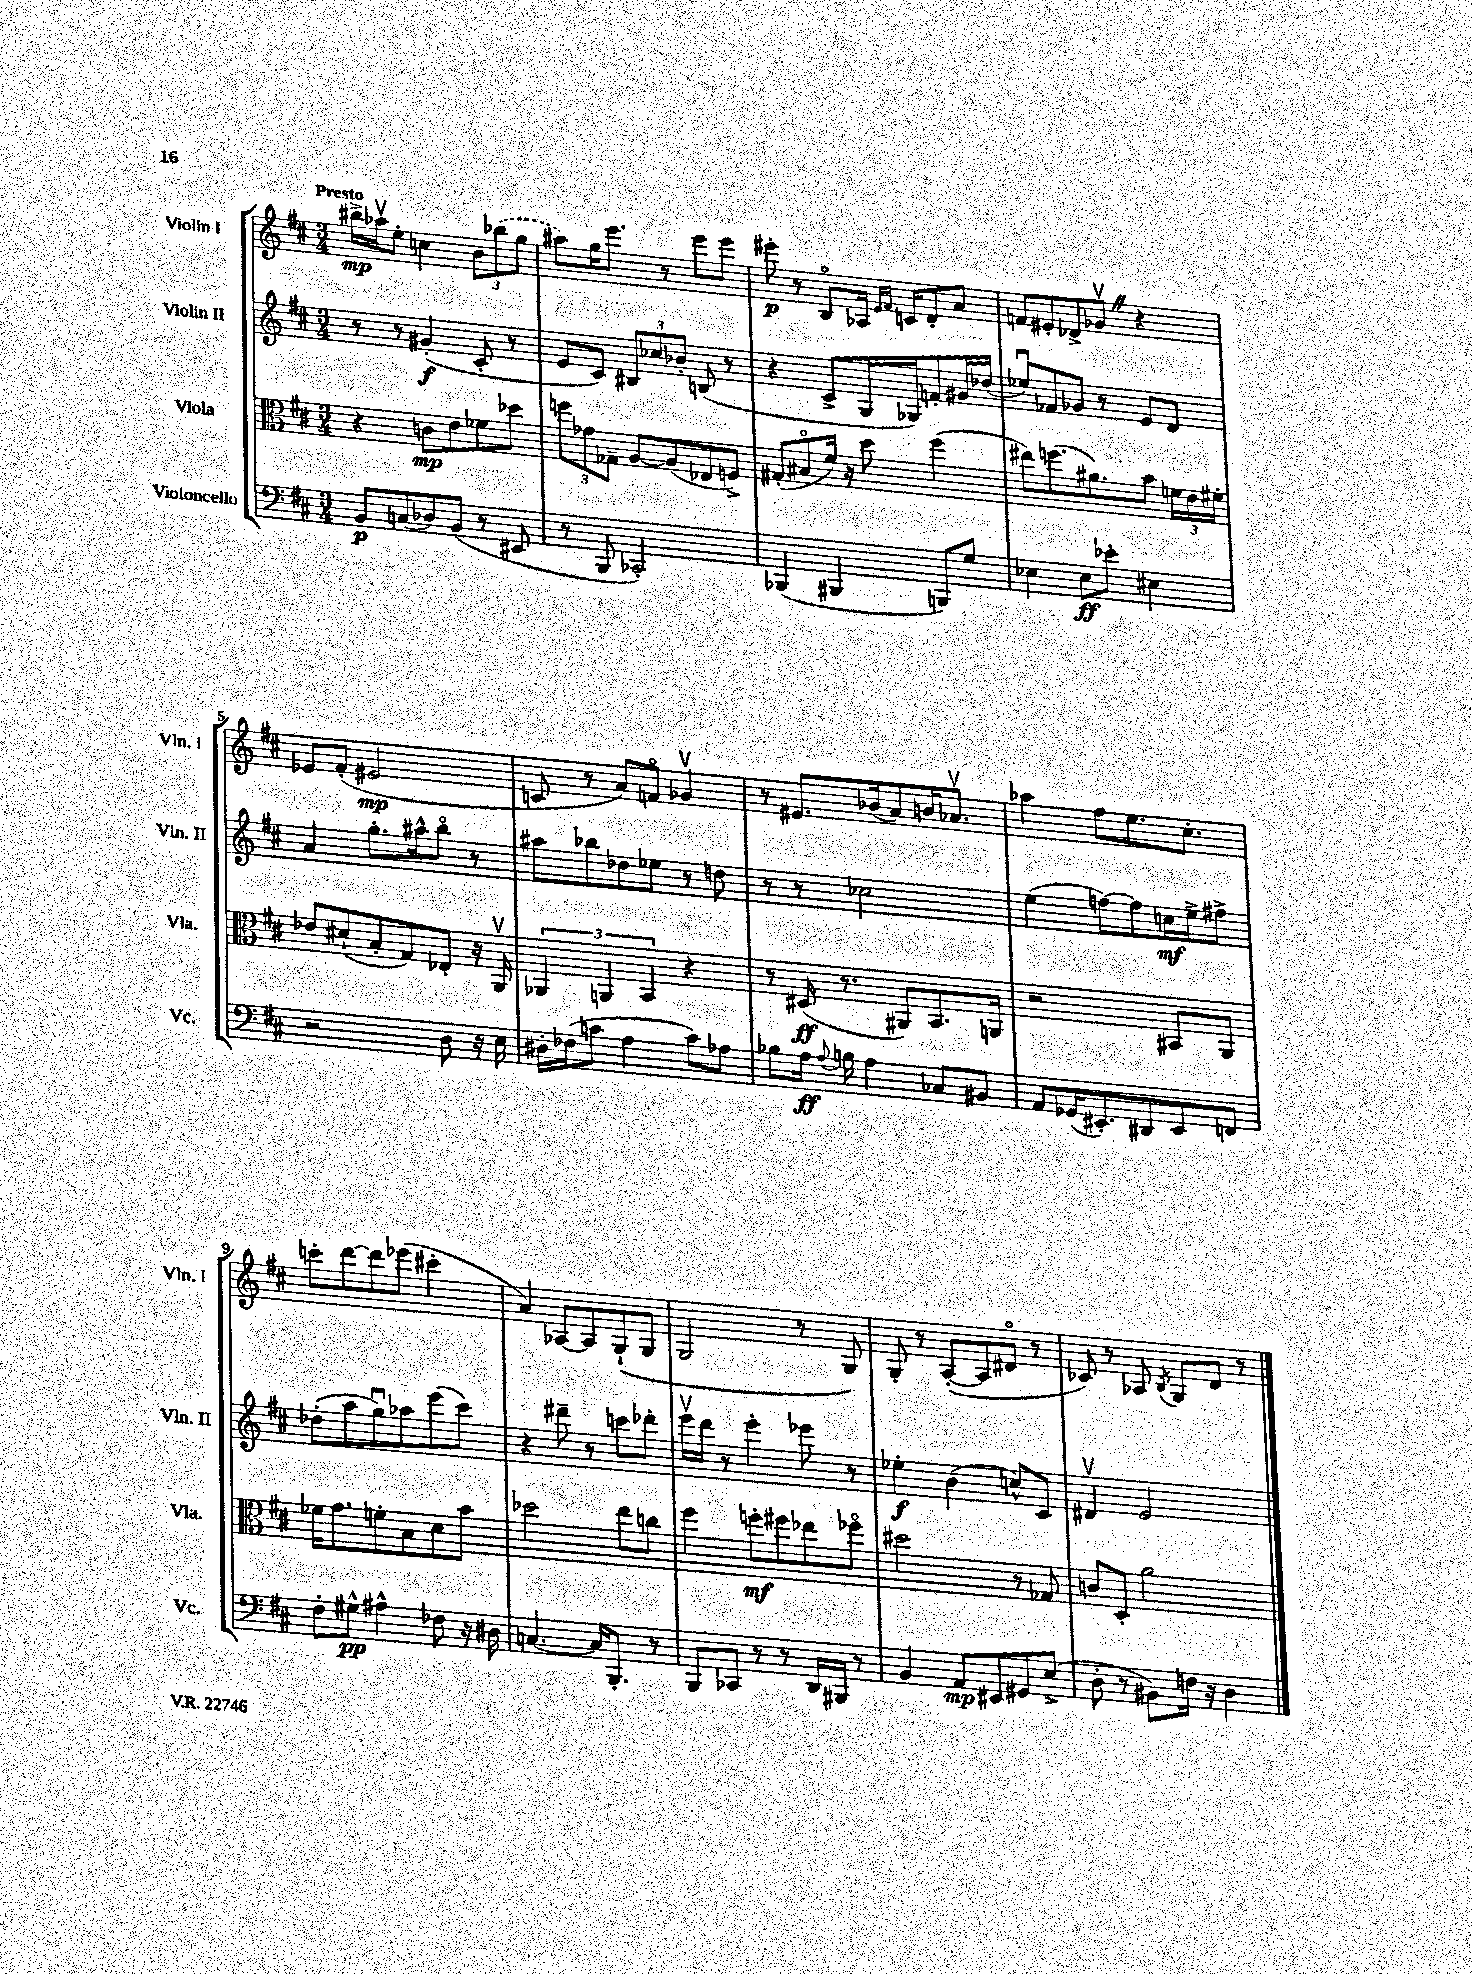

**kern	**kern	**kern	**kern
*staff4	*staff3	*staff2	*staff1
*clefF4	*clefC3	*clefG2	*clefG2
*k[f#c#]	*k[f#c#]	*k[f#c#]	*k[f#c#]
*M3/4	*M3/4	*M3/4	*M3/4
8BB	4r	8r	16bb#^
.	.	.	16aa-v
(8C	.	8r	8ee'
8D-)	8c	(4g#'	4cc
(8BB	8e	.	.
8r	8f-	8c#'	12b
.	.	.	(12bb-
8EE#	8dd-	8r	.
.	.	.	12gg
=	=	=	=
8r	12ff	8e	8aa#)
.	12g-	.	.
8BBB	.	8c#)	16gg
.	12G-~	.	.
.	.	.	8.eee
2CC-')	[8A	12B#	.
.	.	12cc-	.
.	(8A]	.	8r
.	.	12b-'	.
.	8E-	(8B	8eee
.	8F^)	8r	8eee
=	=	=	=
(4BBB-	(8G#'	4r	8eee#'
.	8B#o	.	8r
4BBB#	16f#)	8c#^	8Bo
.	16r	.	.
.	8dd	16G	16A-
.	.	.	16qqe
.	.	.	16qqf#
.	.	16G-)	16c
8BBB)	(4ff#	8f'	8d'
8G	.	16g#	8a
.	.	(16dd-	.
=	=	=	=
4E-	8ee#)	8ee-u)	8f
.	(8.ff	8f-	8e#'
8E-	.	8g-	8d-^
.	8.a#)	.	.
8e-'	.	8r	8g-v
4E#	8b	8e	4r
.	24f	8d	.
.	24e	.	.
.	24f#'	.	.
=	=	=	=
2r	8e-	4a	8e-
.	(8d#`	.	(8f#'
.	8B'	8.gg'	2e#
.	8G)	.	.
.	.	16aa#^^	.
8D	8E-'	8bbo	.
16r	16r	8r	.
16E	16AAv	.	.
=	=	=	=
16D#'	6AA-	8aa#	8c
(16F-	.	.	.
8c	.	8bb-	8r
.	6AA	.	.
4A	.	8dd-	8a)
.	6BB	.	.
.	.	8ee-	8fo
8c)	4r	8r	4g-v
8A-	.	8dd	.
=	=	=	=
8B-	8r	8r	8r
16A	(16D#	8r	8.e#
8qqA	.	.	.
16B	8.r	.	.
4A	.	2cc-	.
.	.	.	(16b-
.	8AA#)	.	8a)
8C-	8.BB	.	16b
.	.	.	8.a-v
8BB#	.	.	.
.	16AA	.	.
=	=	=	=
8AA	2r	(4ee	4aa-
(16GG-	.	.	.
8.EE#')	.	.	.
.	.	[8ff)	8ff#
8DD#	.	8ff]	8.ee
8EE#	8BB#	16cc	.
.	.	16ee^	8.cc#'
8FF	8AA	8ff#^	.
=	=	=	=
8F#'	16f-	(8dd-'	8ccc'
.	8.g	.	.
8G#^^	.	8aa	[8ddd
4A#^^	8f'	8ggu)	8ddd]
.	8B	8aa-	(8eee-
8F-	8d	(8eee	4ccc#'
16r	8b	8ccc#)	.
16D#	.	.	.
=	=	=	=
[4.C	2dd-	4r	4a)
.	.	8ddd#~	[8A-
16C]	.	8r	8A-]
8.BBB'	.	.	.
.	8ee	8ccc	(8G`
8r	8cc	8ddd-'	8G
=	=	=	=
8BBB	4ff#	16eeev	2G
.	.	16ddd	.
8CC-	.	8r	.
8r	8ff'	4eee'	.
8r	8ff#	.	.
16DD	8ee-	8eee-	8r
16BBB#	.	.	.
8r	8ff-o	8r	8G)
=	=	=	=
4BB	2dd#	4ee-'	8G'
.	.	.	8r
8AA	.	(4b	([8A'
8EE#	.	.	8A]
8GG#	8r	8cc^^)	8d#o
(8E^	8G-	8c#	8r
=	=	=	=
8D'	8c	4d#v	8c-)
8r	8D'	.	8r
8BB#)	2a	2e	8A-
.	.	.	8qB
16F	.	.	8G
16r	.	.	.
4D	.	.	8d
.	.	.	8r
==	==	==	==
*-	*-	*-	*-
